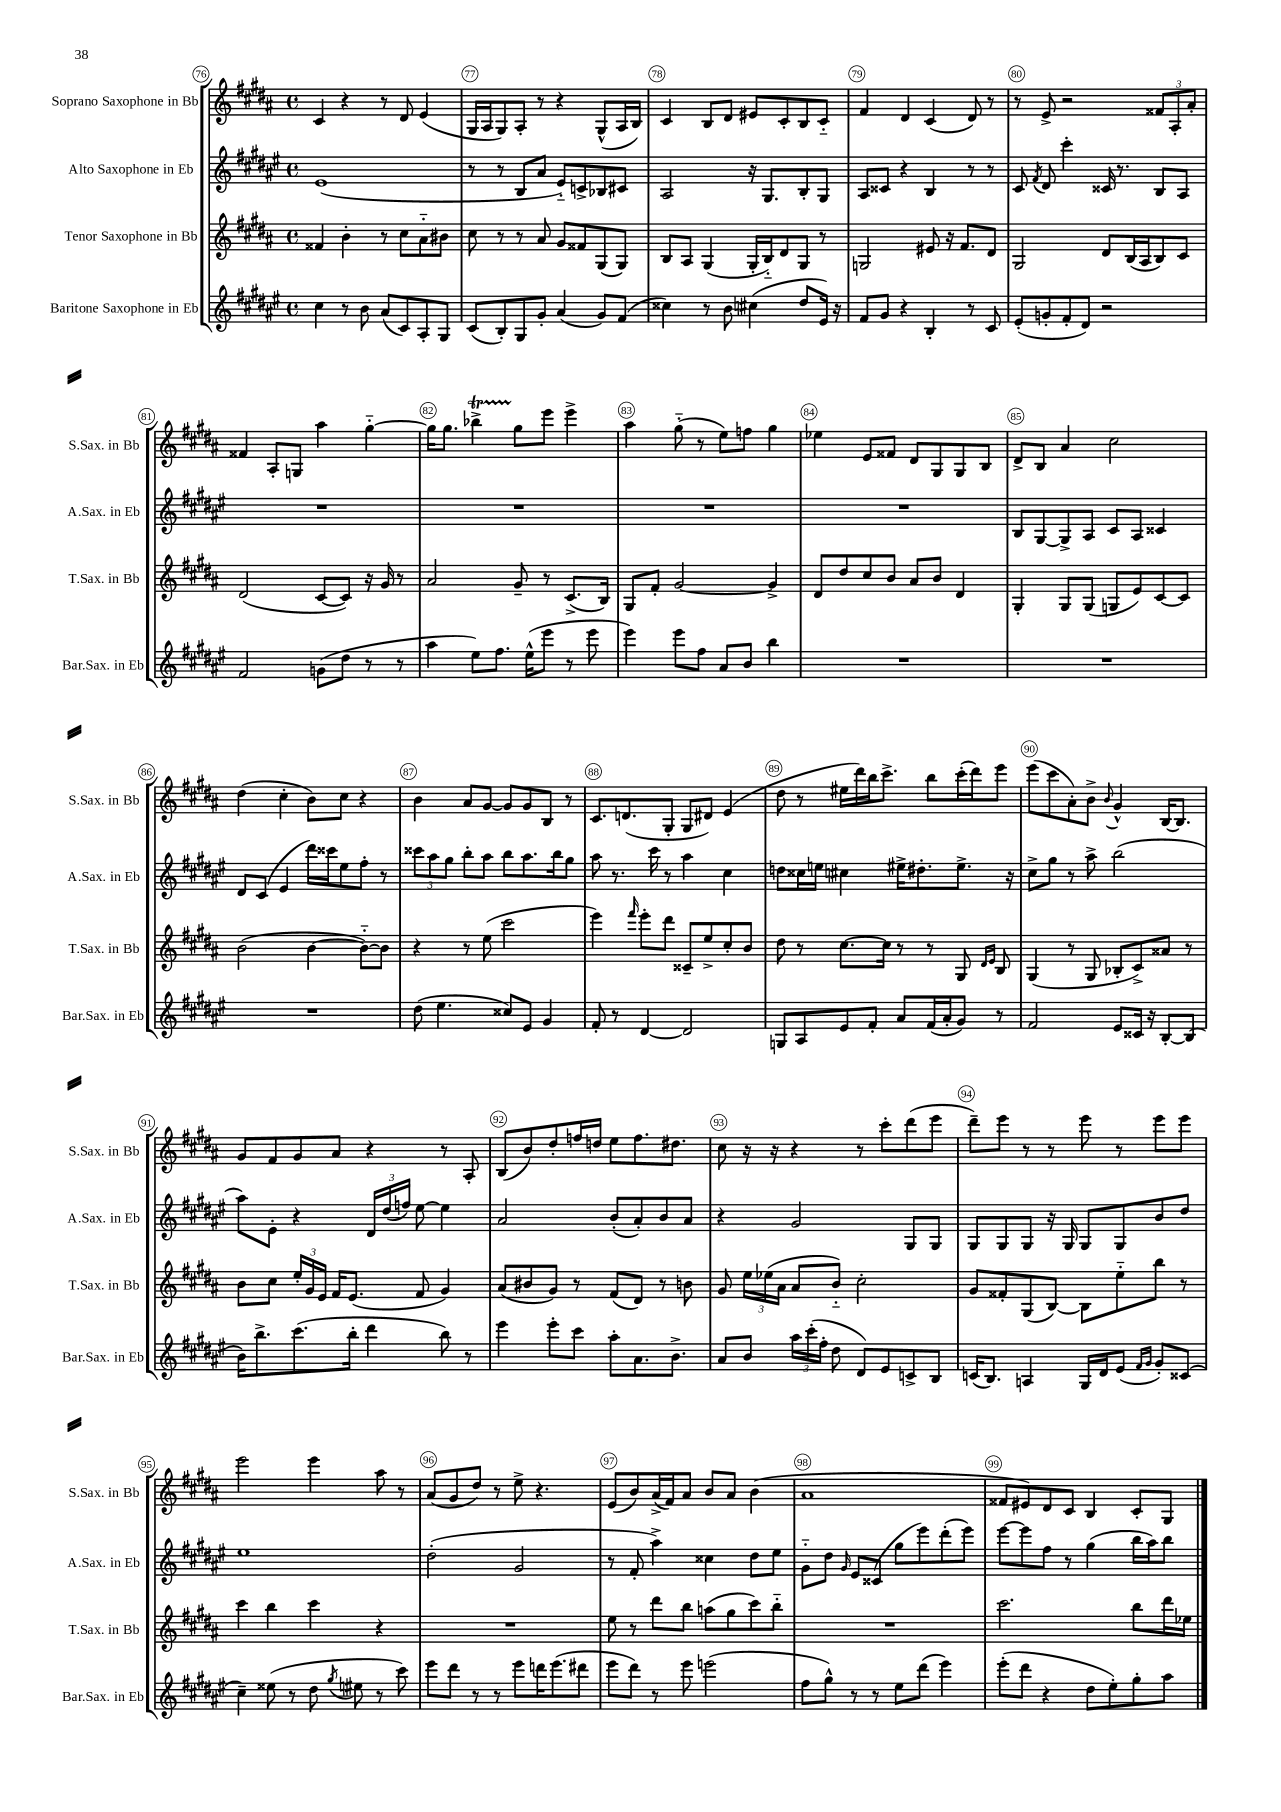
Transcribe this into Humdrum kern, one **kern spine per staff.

**kern	**kern	**kern	**kern
*staff4	*staff3	*staff2	*staff1
*clefG2	*clefG2	*clefG2	*clefG2
*k[f#c#g#d#a#e#]	*k[f#c#g#d#a#]	*k[f#c#g#d#a#e#]	*k[f#c#g#d#a#]
*M4/4	*M4/4	*M4/4	*M4/4
*met(c)	*met(c)	*met(c)	*met(c)
4cc#	4f##	(1e#	4c#
8r	4b'	.	4r
8b	.	.	.
(8a#	8r	.	8r
8c#)	8cc#	.	8d#
8A#'	8a#'~	.	(4e
8G#	8b#	.	.
=	=	=	=
(8c#	8cc#	8r	16G#
.	.	.	16A#
8B')	8r	8r	8G#)
8G#	8r	8B	8A#'
8g#'	8a#	8a#	8r
(4a#	8g#	8e#'~)	4r
.	8f##	8c^	.
8g#)	(8G#	8B-	(8G#^^
(8f#	8G#)	8c#	16A#
.	.	.	16B)
=	=	=	=
4cc##)	8B	2A#	4c#
.	8A#	.	.
8r	(4G#	.	8B
8b	.	.	8d#
(4cc#	16G#'	16r	8e#
.	16B'~)	8.G#	.
.	8d#	.	8c#'
8dd#	8G#	8B'	8B
16e#)	8r	8G#	8c#'~
16r	.	.	.
=	=	=	=
8f#	2G	8A#	4f#
8g#	.	8c##	.
4r	.	4r	4d#
4B'	8e#	4B	(4c#
.	16r	.	.
.	8.f#	.	.
8r	.	8r	8d#)
8c#	8d#	8r	8r
=	=	=	=
(8e#'	2G#	8c#	8r
.	.	8qf#	.
8g'	.	8d#	8e^
8f#'	.	4ccc#'	2r
8d#)	.	.	.
2r	8d#	16c##	.
.	.	8.r	.
.	(16B	.	.
.	16A#	.	.
.	8B)	8B	12f##
.	.	.	12A#'
.	8c#	8A#	.
.	.	.	12a#'
=	=	=	=
2f#	(2d#	1r	4f##
.	.	.	8A#'
.	.	.	8G
(8g	[8c#	.	4aa#
8dd#	8c#])	.	.
8r	16r	.	[4gg#'~
.	16g#	.	.
8r	8r	.	.
=	=	=	=
4aa#	2a#	1r	16gg#]
.	.	.	8.gg#
8ee#)	.	.	4bb-^
8.ff#	.	.	.
.	8g#~	.	8gg#
(16ee#^^	.	.	.
8eee#	8r	.	8eee
8r	(8.c#^	.	4eee^
8eee#	.	.	.
.	16B)	.	.
=	=	=	=
4eee#)	8G#	1r	4aa#
.	8f#'	.	.
8eee#	[2g#	.	(8gg#'~
8ff#	.	.	8r
8a#	.	.	8ee)
8b	.	.	8ff
4bb	4g#^]	.	4gg#
=	=	=	=
1r	8d#	1r	4ee-
.	8dd#	.	.
.	8cc#	.	8e
.	8b	.	8f##
.	8a#	.	8d#
.	8b	.	8G#
.	4d#	.	8G#
.	.	.	8B
=	=	=	=
1r	4G#'	8B	8d#^
.	.	[8G#	8B
.	8G#	8G#^]	4a#
.	(8G#	8A#	.
.	8G	8c#	2cc#
.	8e)	8A#	.
.	[8c#	4c##	.
.	8c#]	.	.
=	=	=	=
1r	(2b	8d#	(4dd#
.	.	(8c#	.
.	.	4e#	4cc#'
.	[4b	16ddd#)	8b)
.	.	16ccc##	.
.	.	8ee#	8cc#
.	8b'~_)	8ff#'	4r
.	8b]	8r	.
=	=	=	=
(8dd#	4r	12ccc##	4b
.	.	12aa#	.
4.ee#	.	.	.
.	.	12gg#	.
.	8r	8bb'	8a#
.	(8ee	8aa#	[8g#
8cc##)	2ccc#	8bb	8g#]
8e#	.	8.aa#	8g#
4g#	.	.	8B
.	.	16bb	.
.	.	8gg#	8r
=	=	=	=
8f#'	4eee)	8aa#	8.c#
8r	.	8.r	.
.	.	.	(8.d
.	16qqfff#	.	.
[4d#	8eee'	.	.
.	.	16ccc#	.
.	8ddd#	8r	8G#'
2d#]	8c##~	4aa#	8G#
.	8ee^	.	8d#)
.	8cc#'	4cc#	(4e
.	8b	.	.
=	=	=	=
8G	8dd#	8dd	8dd#
8A#	8r	16cc##	8r
.	.	16ee	.
8e#	[8.cc#	4cc#	16ee#
.	.	.	16ddd#)
8f#'	.	.	16bb
.	16cc#]	.	8.ccc#^
8a#	8r	16ee#^	.
.	.	8.dd#'	.
(16f#	8r	.	8bb
16a#'	.	.	.
8g#)	8G#	8.ee#^	(16ccc#'
.	.	.	16ddd#)
.	16qqd#	.	.
.	16qqe	.	.
8r	8B	.	8eee
.	.	16r	.
=	=	=	=
2f#	(4G#	8cc#^	(8eee
.	.	8gg#	8ccc#
.	8r	8r	8a#')
.	8G#	8aa#^	8b^
.	.	.	8qqb
8e#	8B-'	(2bb	4g#^^
16c##	8c#^)	.	.
16r	.	.	.
[8B'	8a##	.	[16B
.	.	.	8.B]
(8B]	8r	.	.
=	=	=	=
16b)	8b	8aa#)	8g#
8.bb^	.	.	.
.	8cc#	8e#'	8f#
(8.ccc#	24ee'	4r	8g#
.	24g#	.	.
.	24e	.	.
.	16f#	.	8a#
16bb'	(8.e	.	.
4ddd#	.	24d#	4r
.	.	(24dd#	.
.	.	24ff)	.
.	8f#	[8ee#	.
8bb)	4g#)	4ee#]	8r
8r	.	.	8A#'
=	=	=	=
4eee#	(8a#	2a#	(8B
.	8b#	.	8b)
8eee#'	8g#)	.	8dd#'
8ccc#	8r	.	16ff
.	.	.	16dd
8aa#'	(8f#	(8b'	8ee
8.a#	8d#)	8a#')	8.ff
.	8r	8b	.
8.b^	.	.	8.dd#
.	8b	8a#	.
=	=	=	=
8a#	8g#	4r	8cc#
8b	24ee	.	16r
.	(24ee-	.	.
.	.	.	16r
.	24a#	.	.
24aa#	8a#	2g#	4r
(24ccc#'	.	.	.
24ff#'	.	.	.
8dd#	8b'~)	.	.
8d#)	2cc#'	.	8r
8e#	.	.	8ccc#'
8c^	.	8G#	(8ddd#
8B	.	8G#	8eee
=	=	=	=
(16c	8g#	8G#	8ddd#~)
8.B)	.	.	.
.	8f##'	8G#	8eee
4A	(8G#	8G#	8r
.	[8B)	16r	8r
.	.	16G#	.
16G#	8B]	8G#	8eee
16d#	.	.	.
(8e#	8ee'~	8G#	8r
16qqf#	.	.	.
16qqg#	.	.	.
8g#')	8bb	8b	8eee
(8c##	8r	8dd#	8eee
=	=	=	=
4cc#~)	4ccc#	1ee#	2eee
(8ee##	4bb	.	.
8r	.	.	.
8dd#	4ccc#	.	4eee
8qgg#	.	.	.
8ee#	.	.	.
8r	4r	.	8aa#
8ccc#)	.	.	8r
=	=	=	=
8eee#	1r	(2dd#'	(8a#
8ddd#	.	.	8g#
8r	.	.	8dd#)
8r	.	.	8r
8eee#	.	2g#	8ee^
16ddd	.	.	4.r
(8.eee#	.	.	.
8ddd#	.	.	.
=	=	=	=
8eee#	8ee	8r	(8e
8ddd#)	8r	8f#'	8b)
8r	8ddd#	4aa#^)	(16a#^
.	.	.	16f#)
8eee#	8bb	.	8a#
(2eee	(8aa	4cc##	8b
.	8gg#	.	8a#
.	8ccc#)	8dd#	(4b
.	8bb'~	8ee#	.
=	=	=	=
8ff#	1r	8g#'~	1a#
8gg#^^)	.	8dd#	.
.	.	16qqg#	.
8r	.	8e#	.
8r	.	(8c##	.
8ee#	.	8gg#	.
(8ddd#	.	8eee#)	.
4eee#)	.	(8ddd#'	.
.	.	8eee#)	.
=	=	=	=
(8eee#'	2.ccc#	[8eee#	8f##
8ddd#	.	8eee#]	8e#)
4r	.	8ff#	8d#
.	.	8r	8c#
8dd#	.	(4gg#	4B
8ee#')	.	.	.
8gg#'	8bb	16bb	8c#'
.	.	16aa#)	.
8aa#	16ddd#	8bb	8G#
.	16ee-	.	.
==	==	==	==
*-	*-	*-	*-
